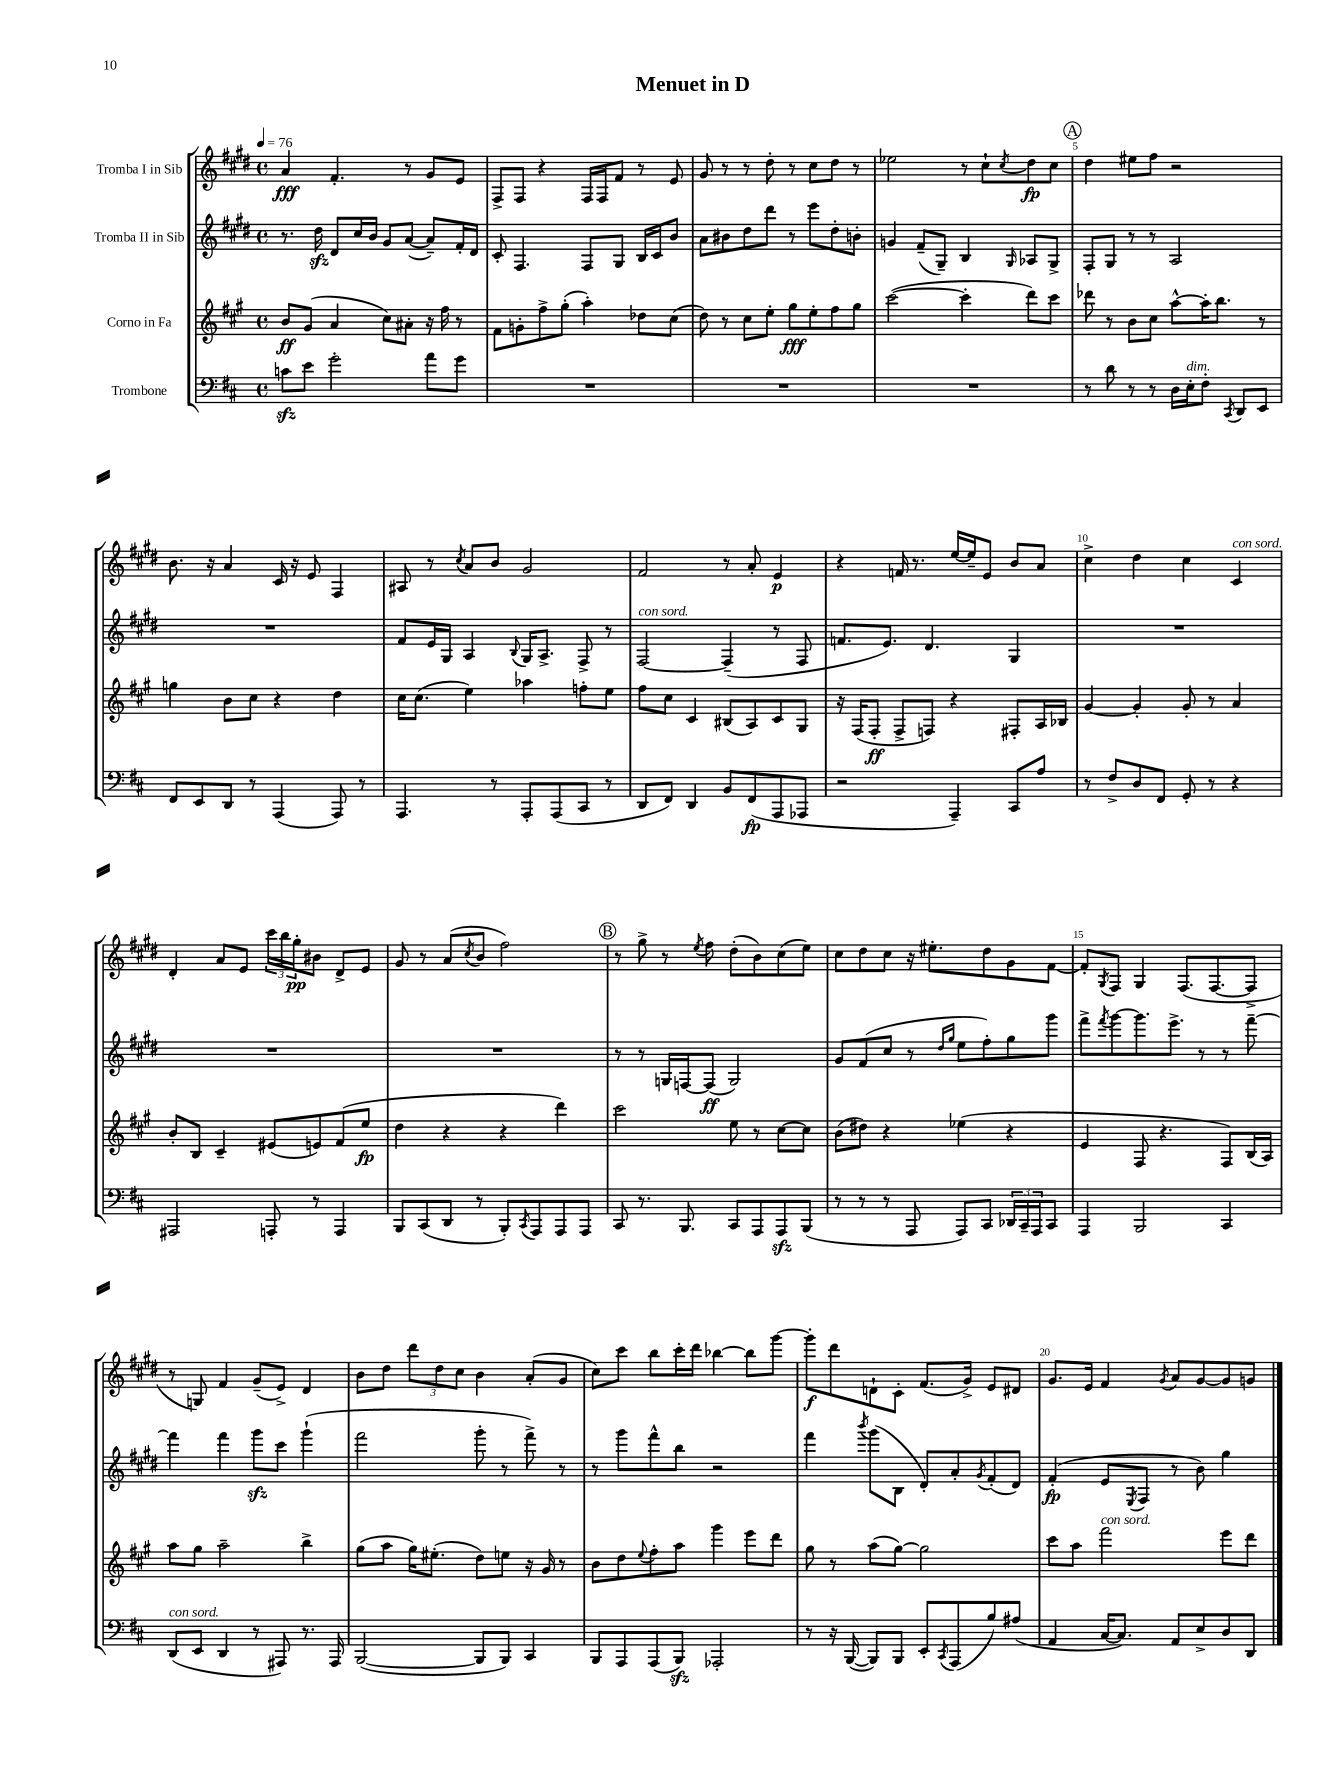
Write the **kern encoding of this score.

**kern	**kern	**kern	**kern
*staff4	*staff3	*staff2	*staff1
*clefF4	*clefG2	*clefG2	*clefG2
*k[f#c#]	*k[f#c#g#]	*k[f#c#g#d#]	*k[f#c#g#d#]
*M4/4	*M4/4	*M4/4	*M4/4
*met(c)	*met(c)	*met(c)	*met(c)
*MM76	*MM76	*MM76	*MM76
8c	8b	8.r	4a
8e	(8g#	.	.
.	.	16dd#	.
2g'	4a	8d#	4.f#'
.	.	16cc#	.
.	.	16b	.
.	8cc#)	8g#	.
.	8a#'	([8a	8r
8a	16r	8a~])	8g#
.	16ff#	.	.
8g	8r	16f#'	8e
.	.	16d#	.
=	=	=	=
1r	8f#	8c#'	8F#^
.	8g'	4.F#	8F#
.	8ff#^	.	4r
.	(8gg#'	.	.
.	4aa')	8F#	16F#
.	.	.	16F#
.	.	8G#	8f#
.	8dd-	16B	8r
.	.	16c#	.
.	(8cc#	8b	8e
=	=	=	=
1r	8dd)	8a	8g#
.	8r	8b#	8r
.	8cc#	8dd#	8r
.	8ee'	8ddd#	8dd#'
.	8gg#	8r	8r
.	8ee'	8eee	8cc#
.	8ff#	8dd#'	8dd#
.	8gg#	8b'	8r
=	=	=	=
1r	([2ccc#	4g	2ee-
.	.	(8f#~	.
.	.	8G#~)	.
.	4ccc#']	4B	8r
.	.	.	8cc#`
.	.	16qqG#	8qcc#
.	8ddd)	8A-	8dd#
.	8ccc#	8G#^	8cc#
=	=	=	=
8r	8ddd-	8F#'	4dd#
8d	8r	8G#	.
8r	8b	8r	8ee#
8r	8cc#	8r	8ff#
16D	[8aa^^	2A	2r
16E'	.	.	.
8F#'	16aa']	.	.
.	8.bb	.	.
8qCC#	.	.	.
8DD	.	.	.
8EE	8r	.	.
=	=	=	=
8FF#	4gg	1r	8.b
8EE	.	.	.
.	.	.	16r
8DD	8b	.	4a
8r	8cc#	.	.
(4AAA	4r	.	16c#
.	.	.	16r
.	.	.	8e
8AAA)	4dd	.	4F#
8r	.	.	.
=	=	=	=
4.AAA	16cc#	8f#	8A#
.	(8.cc#	.	.
.	.	16e	8r
.	.	16G#	.
.	.	.	8qcc#
.	4ee)	4A	8a
8r	.	.	8b
.	.	8qqB	.
8AAA'	4aa-	16G#	2g#
.	.	8.A^	.
(8AAA	.	.	.
8CC#	8ff'	8F#^	.
8r	8ee	8r	.
=	=	=	=
8DD	8ff#	[2F#	2f#
8FF#)	8cc#	.	.
4DD	4c#	.	.
8BB	(8B#	(4F#~]	8r
(8FF#	8A)	.	8a'
8AAA	8c#	8r	4e
8AAA-	8G#	8F#	.
=	=	=	=
2r	16r	8.f	4r
.	(16F#	.	.
.	8F#'	.	.
.	.	8.e)	.
.	8F#^	.	16f
.	.	.	8.r
.	8F)	4.d#	.
4AAA~)	4r	.	[16ee
.	.	.	16ee~]
.	.	.	8e
8CC#	8F#'	4G#	8b
8A	16A	.	8a
.	16B-	.	.
=	=	=	=
8r	[4g#	1r	4cc#^
8F#^	.	.	.
8D	4g#']	.	4dd#
8FF#	.	.	.
8GG'	8g#'	.	4cc#
8r	8r	.	.
4r	4a	.	4c#
=	=	=	=
2AAA#	8b'	1r	4d#'
.	8B	.	.
.	4c#~	.	8a
.	.	.	8e
8AAA'	(8e#	.	24ccc#
.	.	.	24bb
.	.	.	24gg#'
8r	8e)	.	8b#
4AAA	(8f#	.	8d#^
.	8ee	.	8e
=	=	=	=
8BBB	4dd	1r	8g#
(8CC#	.	.	8r
8DD	4r	.	(8a
.	.	.	8qcc#
8r	.	.	8b
8BBB')	4r	.	2ff#)
8qCC#	.	.	.
8AAA	.	.	.
8AAA	4ddd)	.	.
8AAA	.	.	.
=	=	=	=
8CC#	2ccc#	8r	8r
8.r	.	8r	8gg#^
.	.	16G	8r
8.BBB	.	[16F	.
.	.	.	8qee
.	.	(8F]	8ff#
8CC#	8ee	2G)	(8dd#'
8AAA	8r	.	8b)
8AAA	[8cc#	.	(8cc#
(8BBB	8cc#]	.	8ee)
=	=	=	=
8r	(8b	8g#	8cc#
8r	8dd#)	(8f#	8dd#
8r	4r	8cc#	8cc#
8AAA	.	8r	16r
.	.	.	8.ee#'
.	.	16qqdd#	.
.	.	16qqgg#	.
8AAA)	(4ee-	8ee	.
8CC#	.	8ff#')	8dd#
24DD-	4r	8gg#	8g#
24CC#~	.	.	.
24AAA	.	.	.
8CC#	.	8ggg#	[8f#
=	=	=	=
4AAA	4e	8fff#^	8f#']
.	.	8qfff#	8qG#
.	.	[8ggg#	8F#
2BBB	8F#	8.ggg#]	4G#
.	4.r	.	.
.	.	8.eee^	.
.	.	.	(8.F#
.	.	8r	.
.	.	.	[8.F#
4CC#	8F#)	8r	.
.	(16B	[8fff#~	8F#^]
.	16A)	.	.
=	=	=	=
(8DD	8aa	4fff#]	8r
8EE	8gg#	.	8G)
4DD	2aa~	4fff#	4f#
8r	.	8ggg#	(8g#~
8AAA#)	.	8ccc#	8e^)
8.r	4bb^	(4ggg#`	4d#
16AAA#	.	.	.
=	=	=	=
([2BBB	(8gg#	2fff#	8b
.	8aa	.	8dd#
.	16gg#)	.	12ddd#
.	(8.ee#'	.	.
.	.	.	12dd#
.	.	.	12cc#
8BBB]	8dd)	8ggg#'	4b
8BBB)	8ee	8r	.
4CC#	16r	8fff#^)	(8a'
.	16g#	.	.
.	8r	8r	8g#
=	=	=	=
8BBB	8b	8r	8cc#)
8AAA	8dd	8ggg#	8ccc#
.	8qqee	.	.
(8AAA	8ff#'	8fff#^^	8bb
8BBB)	8aa	8bb	16ccc#'
.	.	.	16ddd#
2AAA-'	4ggg#	2r	[4bb-
.	8eee	.	8bb-]
.	8ddd	.	[8ggg#
=	=	=	=
8r	8gg#	4fff#	8ggg#']
16r	8r	.	8ddd#
([16BBB	.	.	.
.	.	8qbbb	.
8BBB])	(8aa	(8ggg#	8d`
8BBB	[8gg#)	8B	8c#'
8EE'	2gg#]	8d#')	(8.f#
8qCC#	.	.	.
(8AAA	.	8a'	.
.	.	.	16g#^)
.	.	8qg#	.
8B)	.	(8f#'	8e
(8A#	.	8d#)	8d#
=	=	=	=
4AA	8ccc#	(4f#'	8.g#
.	8aa	.	.
.	.	.	16e
[16C#	2fff#	8e	4f#
8.C#])	.	.	.
.	.	8qE	.
.	.	8F#	.
.	.	.	8qg#
8AA	.	8r	8a
8E^	.	8b)	[8g#
8D	8eee	4gg#	8g#]
8DD	8ddd	.	8g
==	==	==	==
*-	*-	*-	*-
